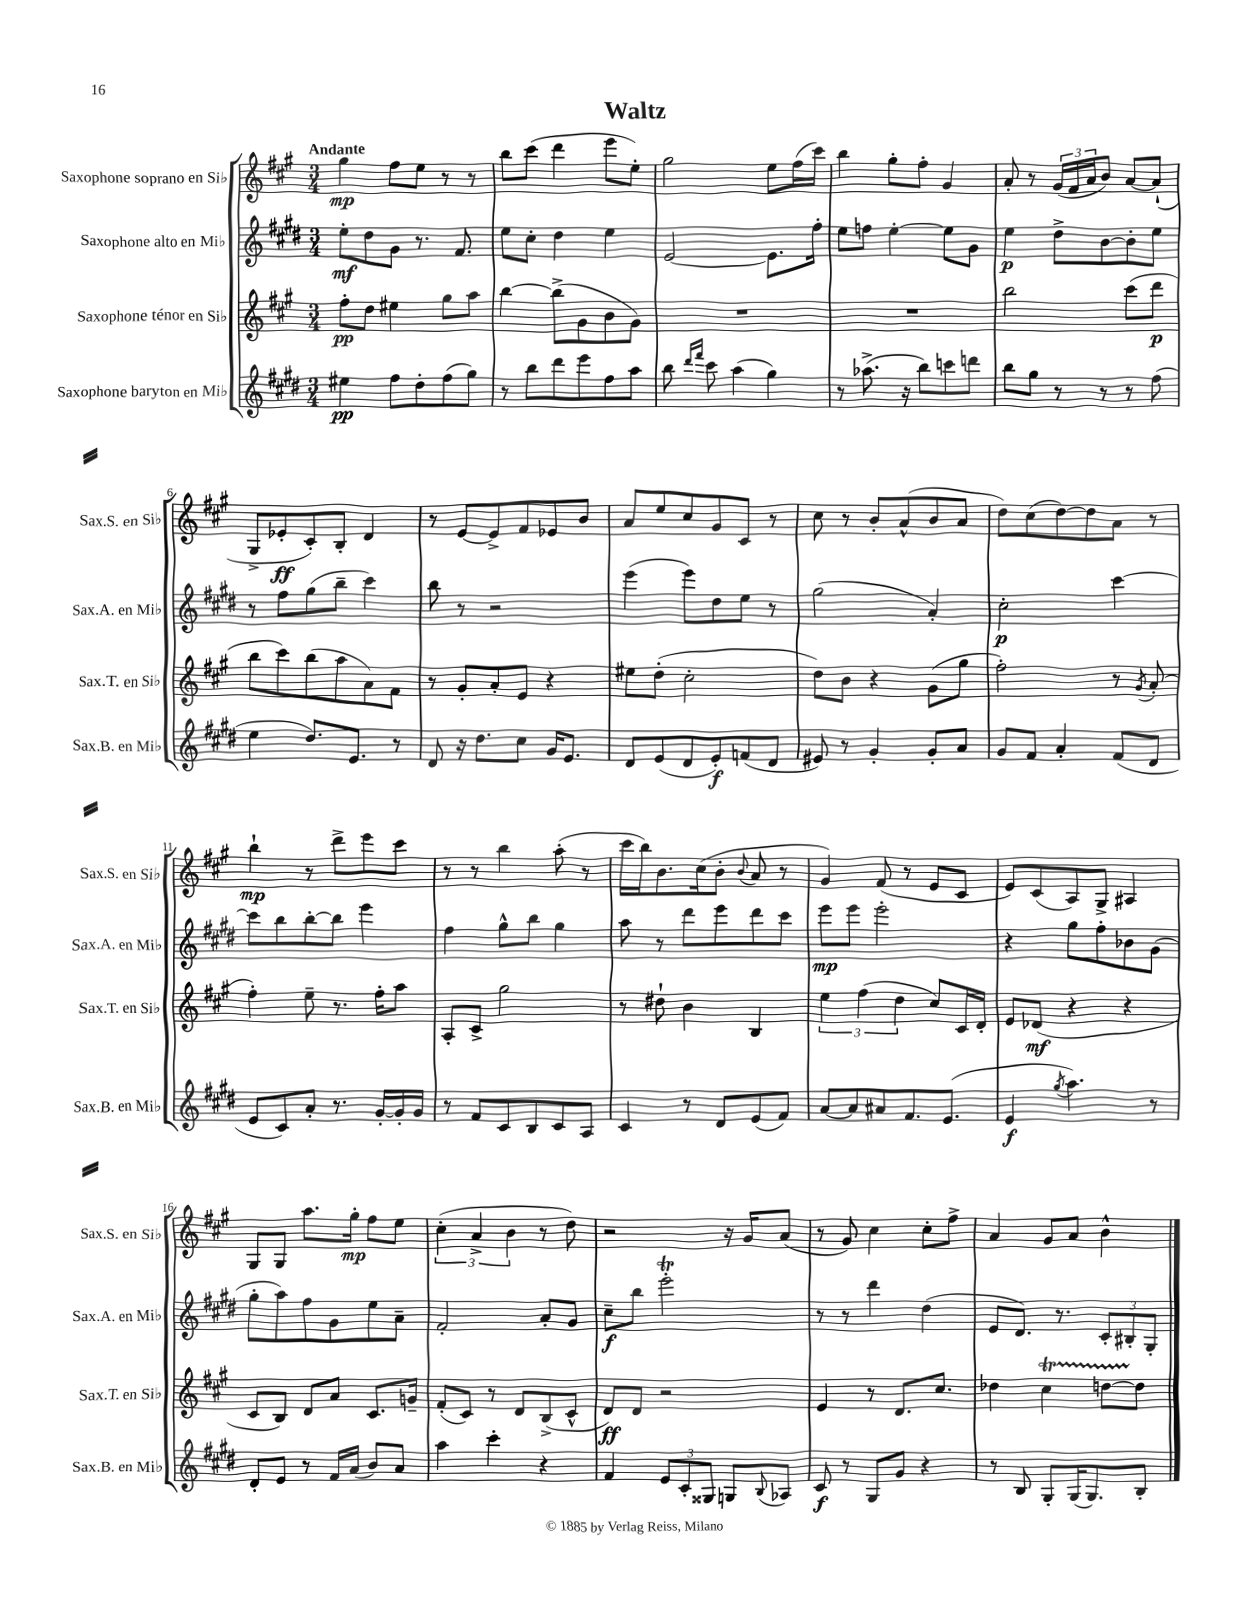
\header { title = "Waltz" }
<<
\new StaffGroup <<
\new Staff = "s0" \with { instrumentName = "Saxophone soprano en Sib" shortInstrumentName = "Sax.S. en Sib" } {
    \clef treble \key a \major \numericTimeSignature \time 3/4 \tempo "Andante"
    gis''4\mp fis''8 e''8 r8 r8 |
    b''8 cis'''8( d'''4 e'''8 e''8-.) |
    gis''2 e''8 fis''16( cis'''16) |
    b''4 gis''8-. fis''8-. gis'4 |
    a'8-. r8 \tuplet 3/2 { gis'16( fis'16 a'16 } b'8) a'8~ a'8-!( |
    gis8-> ees'8-.\ff cis'8-.) b8-. d'4 |
    r8 e'8~ e'8-> fis'8 ees'8 b'8 |
    a'8 e''8 cis''8 gis'8 cis'8 r8 |
    cis''8 r8 b'8-. a'8-^( b'8 a'8 |
    d''8) cis''8( d''8~) d''8 a'8 r8 |
    b''4-!\mp r8 d'''8-> e'''8 cis'''8 |
    r8 r8 b''4 a''8-.( r8 |
    cis'''16 b''16) b'8. cis''16( b'8-. \appoggiatura { b'8 } a'8 r8 |
    gis'4) fis'8( r8 e'8 cis'8 |
    e'8) cis'8( a8) gis8-> ais4 |
    gis8 gis8 a''8. gis''16-.\mp fis''8 e''8 |
    \tuplet 3/2 { cis''4-.( a'4-> b'4 } r8 d''8) |
    r2 r16 gis'16 a'8( |
    r8 gis'8) cis''4 cis''8-. fis''8-> |
    a'4 gis'8 a'8 b'4-^ \bar "|." |
}
\new Staff = "s1" \with { instrumentName = "Saxophone alto en Mib" shortInstrumentName = "Sax.A. en Mib" } {
    \clef treble \key e \major \numericTimeSignature \time 3/4
    e''8-.\mf dis''8 gis'8 r8. fis'8. |
    e''8 cis''8-. dis''4 e''4 |
    e'2~ e'8. fis''16-. |
    e''8 f''8 e''4~-. e''8 gis'8 |
    e''4\p dis''8-> b'8~ b'8-. e''8 |
    r8 fis''8 gis''8( b''8-- cis'''4) |
    b''8 r8 r2 |
    e'''4( e'''8) dis''8 e''8 r8 |
    gis''2( a'4-.) |
    cis''2-.\p cis'''4~ |
    cis'''8 b''8 b''8~-. b''8 e'''4 |
    fis''4 gis''8-^ b''8 gis''4 |
    a''8 r8 dis'''8 e'''8 dis'''8 cis'''8 |
    e'''8\mp e'''8 e'''2-. |
    r4 gis''8 fis''8-. bes'8 gis'8( |
    gis''8-. a''8) fis''8 gis'8 e''8 a'8-- |
    fis'2-. a'8-. gis'8 |
    cis''8--\f b''8 e'''2-.\trill |
    r8 r8 dis'''4 dis''4( |
    e'8 dis'8.) r8. \tuplet 3/2 { cis'8-. bis8-. gis8-. } \bar "|." |
}
\new Staff = "s2" \with { instrumentName = "Saxophone ténor en Sib" shortInstrumentName = "Sax.T. en Sib" } {
    \clef treble \key a \major \numericTimeSignature \time 3/4
    fis''8-.\pp d''8 eis''4 gis''8 a''8 |
    b''4~ b''8->( gis'8 b'8 gis'8) |
    R2. |
    R2. |
    b''2 cis'''8( d'''8\p |
    b''8 cis'''8) b''8( a''8 a'8) fis'8 |
    r8 gis'8-. a'8-. e'8 r4 |
    eis''8 d''8-.( cis''2-. |
    d''8) b'8 r4 gis'8( gis''8 |
    fis''2-.) r8 \acciaccatura { gis'8 } a'8-.( |
    fis''4-.) e''8-- r8. fis''16-. a''8 |
    a8-. cis'8-> gis''2 |
    r8 dis''8-! b'4 b4 |
    \tuplet 3/2 { e''4 fis''4( d''4 } cis''8) cis'16 d'16-. |
    e'8 des'8\mf( r4 r4 |
    cis'8 b8) d'8 a'8 cis'8. g'16-- |
    fis'8-.( cis'8) r8 d'8 b8->( cis'8-^ |
    d'8\ff) d'8 r2 |
    e'4 r8 d'8. cis''8. |
    des''4 cis''4\startTrillSpan d''8~ d''8\stopTrillSpan \bar "|." |
}
\new Staff = "s3" \with { instrumentName = "Saxophone baryton en Mib" shortInstrumentName = "Sax.B. en Mib" } {
    \clef treble \key e \major \numericTimeSignature \time 3/4
    eis''4\pp fis''8 dis''8-. fis''8( gis''8) |
    r8 b''8 dis'''8 e'''8 fis''8 a''8 |
    b''8 \grace { dis'''16 fis'''16 } cis'''8 a''4( gis''4) |
    r8 aes''8.->( r16 b''8) c'''8 d'''8 |
    b''8 gis''8 r8 r8 r8 fis''8( |
    e''4 dis''8.) e'8. r8 |
    dis'8 r16 dis''8. cis''8 gis'16 e'8. |
    dis'8 e'8( dis'8 e'8-.\f) f'8( dis'8 |
    eis'8) r8 gis'4-. gis'8-. a'8 |
    gis'8 fis'8 a'4-. fis'8( dis'8 |
    e'8 cis'8) a'8-. r8. gis'16~-. gis'16-. gis'16 |
    r8 fis'8 cis'8 b8 cis'8 a8 |
    cis'4 r8 dis'8 e'8( fis'8) |
    a'8~ a'8 ais'8 fis'8. e'8.( |
    e'4\f \acciaccatura { gis''8 } a''4.) r8 |
    dis'8-. e'8 r8 fis'16 a'16( b'8) a'8 |
    a''4 cis'''4-. r4 |
    fis'4 \tuplet 3/2 { e'8 cis'8-. gisis8 } g8 \appoggiatura { b8 } aes8 |
    cis'8\f r8 gis8 gis'8 r4 |
    r8 b8 gis8-. gis16( gis8.) b8-. \bar "|." |
}
>>
>>
